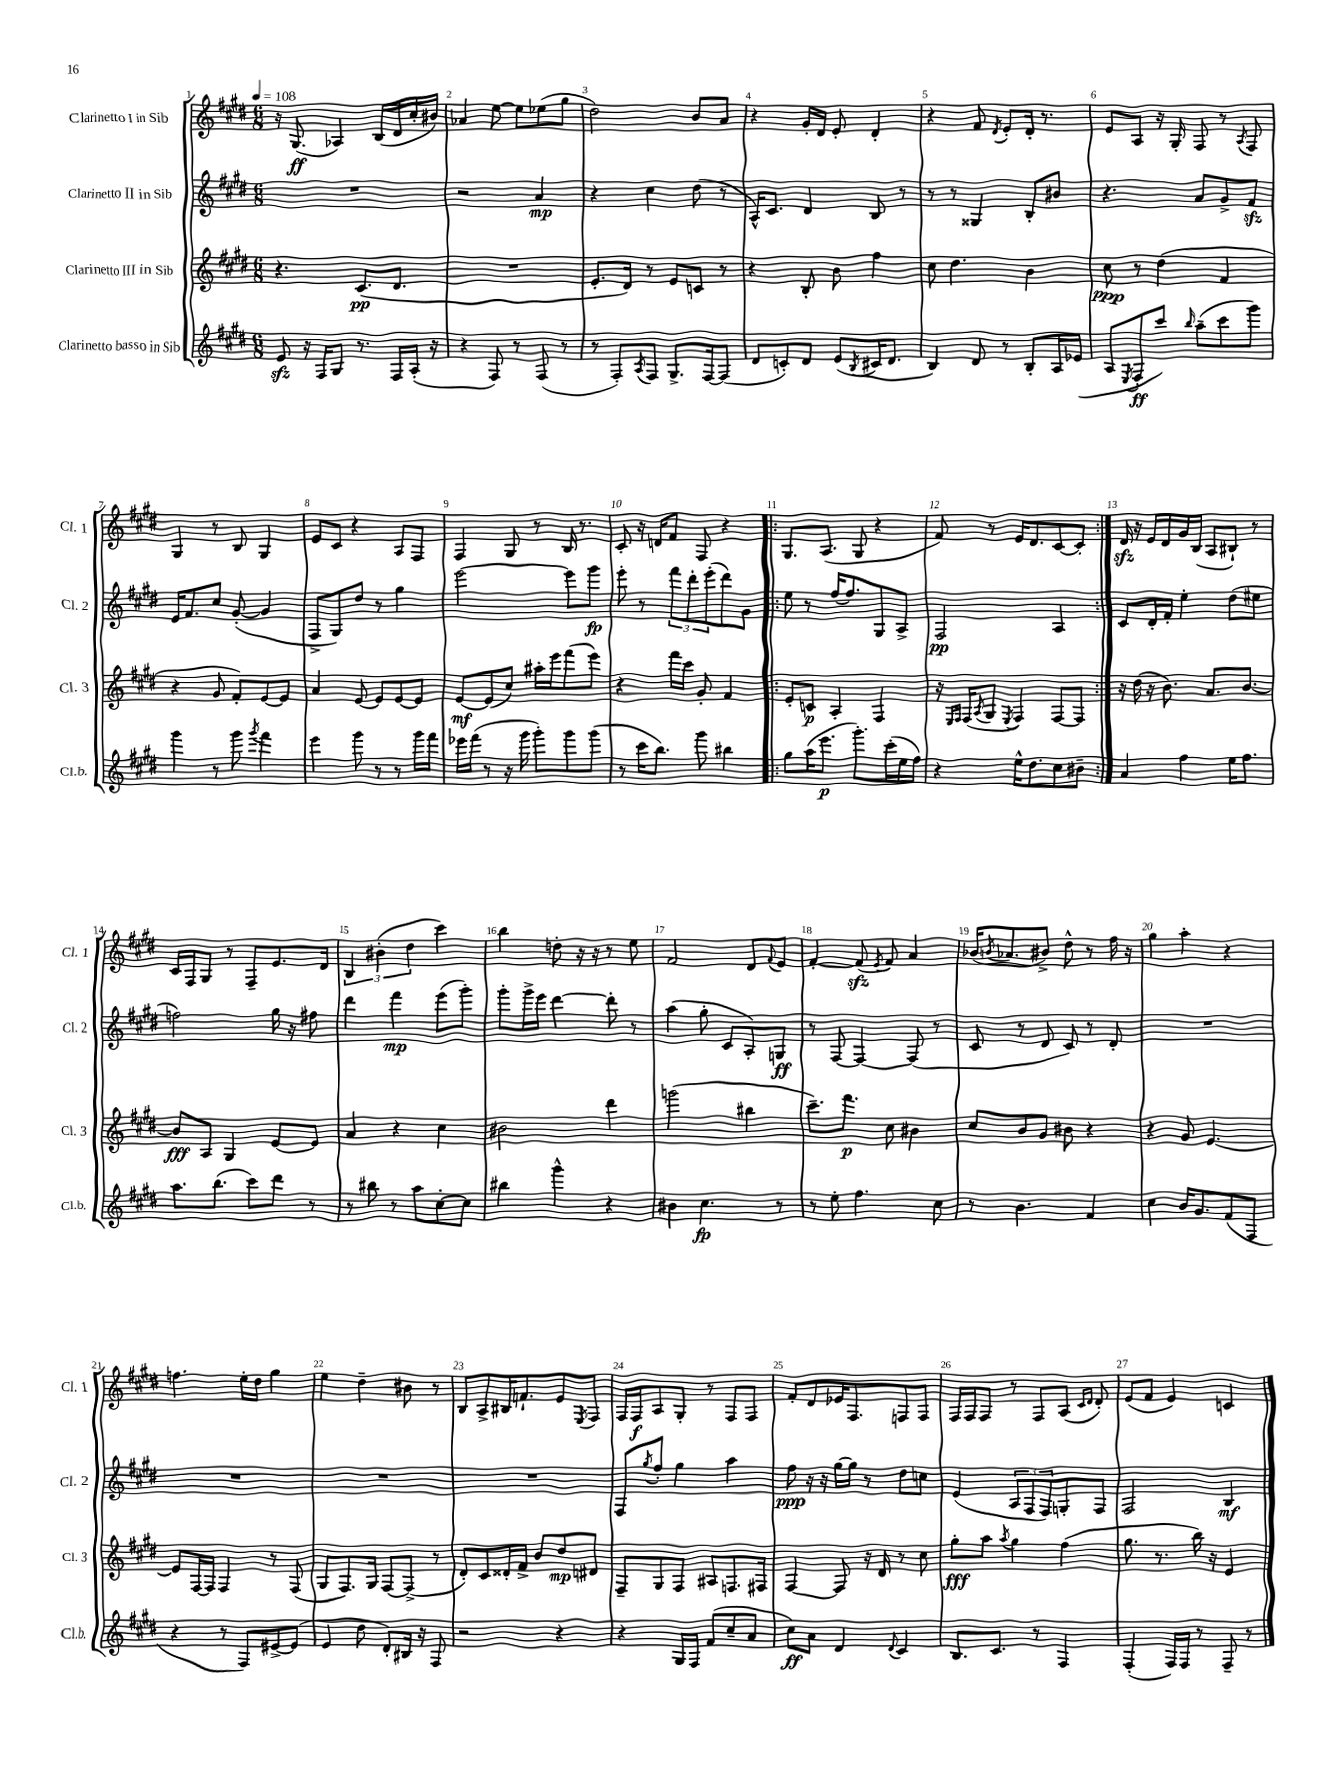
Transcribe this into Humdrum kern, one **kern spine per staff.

**kern	**dynam	**kern	**dynam	**kern	**dynam	**kern	**dynam
*part4	*part4	*part3	*part3	*part2	*part2	*part1	*part1
*staff4	*staff4	*staff3	*staff3	*staff2	*staff2	*staff1	*staff1
*I"Clarinetto basso in Sib	*	*I"Clarinetto III in Sib	*	*I"Clarinetto II in Sib	*	*I"Clarinetto I in Sib	*
*I'Cl.b.	*	*I'Cl. 3	*	*I'Cl. 2	*	*I'Cl. 1	*
*clefG2	*	*clefG2	*	*clefG2	*	*clefG2	*
*k[f#c#g#d#]	*	*k[f#c#g#d#]	*	*k[f#c#g#d#]	*	*k[f#c#g#d#]	*
*M6/8	*	*M6/8	*	*M6/8	*	*M6/8	*
*MM108	*	*MM108	*	*MM108	*	*MM108	*
=1	=1	=1	=1	=1	=1	=1	=1
8ezz/	.	4.r	.	2.r	.	16r	.
.	.	.	.	.	.	(8.G#/	ff
16r	.	.	.	.	.	.	.
16F#/KL	.	.	.	.	.	.	.
8G#/J	.	.	.	.	.	4A-X/)	.
8.r	.	(8.c#/L	pp	.	.	.	.
.	.	.	.	.	.	(16B/LL	.
16F#/LL	.	8.d#/J	.	.	.	16d#/	.
(16A'/JJ	.	.	.	.	.	16cc#'/	.
16r	.	.	.	.	.	16b#X/JJ)	.
=2	=2	=2	=2	=2	=2	=2	=2
4r	.	2.r	.	2r	.	4a-X/	.
8F#/)	.	.	.	.	.	[8ee\	.
8r	.	.	.	.	.	8ee\L]	.
(8F#/	.	.	.	4a/	mp	(8ee-X\	.
8r	.	.	.	.	.	8gg#\J	.
=3	=3	=3	=3	=3	=3	=3	=3
8r	.	8.e'/L	.	4r	.	2dd#\)	.
8F#'/L)	.	.	.	.	.	.	.
.	.	16d#/Jk)	.	.	.	.	.
8qA/	.	.	.	.	.	.	.
8F#/J	.	8r	.	4cc#\	.	.	.
8.G#^/L	.	8e/L	.	.	.	.	.
.	.	8cn/J	.	(8dd#\	.	8b/L	.
[16F#/k	.	.	.	.	.	.	.
(8F#/J]	.	8r	.	8r	.	8a/J	.
=4	=4	=4	=4	=4	=4	=4	=4
8d#/L	.	4r	.	16A^^/KL)	.	4r	.
.	.	.	.	8.c#/J	.	.	.
8cn'/)	.	.	.	.	.	.	.
8d#/J	.	8B'/	.	4d#/	.	16g#'/LL	.
.	.	.	.	.	.	16d#/JJ	.
(8e/L	.	8b\	.	.	.	8e'/	.
8qB/	.	.	.	.	.	.	.
16c#X/K	.	4ff#\	.	8B/	.	4d#'/	.
8.d#/J	.	.	.	.	.	.	.
.	.	.	.	8r	.	.	.
=5	=5	=5	=5	=5	=5	=5	=5
4B/)	.	8cc#\	.	8r	.	4r	.
.	.	4.dd#\	.	8r	.	.	.
8d#/	.	.	.	4G##X/	.	8f#/	.
.	.	.	.	.	.	8qd#/	.
8r	.	.	.	.	.	8e'/L	.
8B'/L	.	4b\	.	8B'/L	.	16d#'/Jk	.
.	.	.	.	.	.	8.r	.
16A/L	.	.	.	8b#X/J	.	.	.
(16e-X/JJ	.	.	.	.	.	.	.
=6	=6	=6	=6	=6	=6	=6	=6
8A/L	.	8cc#\	ppp	4.r	.	8e/L	.
8qE/	.	.	.	.	.	.	.
8F#'/	ff	8r	.	.	.	8A/J	.
8ccc#/J)	.	(4dd#\	.	.	.	16r	.
.	.	.	.	.	.	16G#'/	.
16qqbb/	.	.	.	.	.	.	.
(8aa~\L	.	.	.	8a/L	.	8F#/	.
8ccc#\	.	4f#/	.	8g#^/	.	8r	.
.	.	.	.	.	.	8qA/	.
8ggg#\J)	.	.	.	8f#zz/J	.	8F#/	.
!!LO:LB:g=z
=7	=7	=7	=7	=7	=7	=7	=7
4ggg#\	.	4r	.	16e/KL	.	4G#/	.
.	.	.	.	8.f#/	.	.	.
8r	.	8g#/	.	8cc#/J	.	8r	.
8ggg#\	.	8f#'/L)	.	([8g#'/	.	8B/	.
8qggg#/	.	.	.	.	.	.	.
4fff#\	.	[8e/	.	4g#/]	.	4G#/	.
.	.	8e/J]	.	.	.	.	.
=8	=8	=8	=8	=8	=8	=8	=8
4eee\	.	4a/	.	8F#^/L	.	8e/L	.
.	.	.	.	8G#/)	.	8c#/J	.
8ggg#\	.	[8e/	.	8dd#/J	.	4r	.
8r	.	8e/L]	.	8r	.	.	.
8r	.	[8e/	.	4gg#\	.	8A/L	.
16ggg#\LL	.	8e/J]	.	.	.	8F#/J	.
16fff#\JJ	.	.	.	.	.	.	.
=9	=9	=9	=9	=9	=9	=9	=9
16eee-X\LL	.	[8e/L	mf	[2eee\	.	4F#/	.
(16fff#\JJ	.	.	.	.	.	.	.
8r	.	(8e/]	.	.	.	.	.
16r	.	8cc#/J)	.	.	.	8G#/	.
16ggg#\	.	.	.	.	.	.	.
8ggg#'\L)	.	16aa#X'\LL	.	.	.	8r	.
.	.	16eee\J	.	.	.	.	.
8ggg#\	.	(8fff#\	.	8eee\L]	.	16B/	.
.	.	.	.	.	.	8.r	.
(8ggg#\J	.	8eee\J)	.	8ggg#\J	fp	.	.
=10	=10	=10	=10	=10	=10	=10	=10
8r	.	4r	.	8eee'\	.	8c#'/	.
16ccc#\KL	.	.	.	8r	.	16r	.
8.bb\J)	.	.	.	.	.	16dn/KL	.
.	.	16fff#\LL	.	12fff#\L	.	8f#/J	.
.	.	16ccc#\JJ	.	.	.	.	.
.	.	.	.	12ddd#'\	.	.	.
8ggg#\	.	8g#'/	.	.	.	8F#/	.
.	.	.	.	(12eee'\	.	.	.
4bb#X\	.	4f#/	.	8ddd#\)	.	4r	.
.	.	.	.	8g#\J	.	.	.
=11!|:	=11!|:	=11!|:	=11!|:	=11!|:	=11!|:	=11!|:	=11!|:
8gg#\L	.	8e'/L	.	8ee\	.	8.G#/L	.
(16aa\K	.	8cn/J	p	8r	.	.	.
8.eee\J	p	.	.	.	.	(8.A/J	.
.	.	4A'/	.	[16ff#/KL	.	.	.
.	.	.	.	8.ff#/]	.	.	.
8.ggg#'\L)	.	.	.	.	.	8G#/	.
.	.	4F#/	.	8G#/	.	4r	.
(16ccc#'\L	.	.	.	.	.	.	.
16ee\	.	.	.	8A^/J	.	.	.
16ff#\JJ)	.	.	.	.	.	.	.
=12	=12	=12	=12	=12	=12	=12	=12
4r	.	16r	.	2F#/	pp	8f#/)	.
.	.	16qqE/LL	.	.	.	.	.
.	.	16qqF#/JJ	.	.	.	.	.
.	.	(16F#/KL	.	.	.	.	.
.	.	8qA/	.	.	.	.	.
.	.	8G#/J	.	.	.	8r	.
.	.	8qE/	.	.	.	.	.
16ee^^\KL	.	4F#/)	.	.	.	16e/KL	.
8.dd#\	.	.	.	.	.	8.d#/	.
8cc#\	.	[8F#/L	.	4A/	.	[8c#/	.
8b#X~\J	.	8F#/J]	.	.	.	8c#'/J]	.
=13:|!	=13:|!	=13:|!	=13:|!	=13:|!	=13:|!	=13:|!	=13:|!
4a/	.	16r	.	8c#/L	.	16d#zz/	.
.	.	(16dd#\	.	.	.	16r	.
.	.	16r	.	16d#'/L	.	16e/LL	.
.	.	8.b\)	.	16f#'/JJ	.	16d#/	.
4ff#\	.	.	.	4ee'\	.	16g#/	.
.	.	.	.	.	.	(16B/JJ	.
.	.	8.a/L	.	.	.	8A/L	.
16ee\KL	.	.	.	(8dd#\L	.	8B#X`/J)	.
8.ff#\J	.	[8.b/J	.	.	.	.	.
.	.	.	.	8ee#X\J	.	8r	.
!!LO:LB:g=z
=14	=14	=14	=14	=14	=14	=14	=14
8.aa\L	.	8b/L]	fff	2ffn\)	.	16c#/LL	.
.	.	.	.	.	.	16F#/J	.
.	.	8A/J	.	.	.	8G#/J	.
(8.bb\J	.	.	.	.	.	.	.
.	.	4G#/	.	.	.	8r	.
8ccc#\L)	.	.	.	.	.	8F#~/L	.
8ddd#\J	.	[8e/L	.	16gg#\	.	8.e/	.
.	.	.	.	16r	.	.	.
8r	.	8e/J]	.	8ff#X\	.	.	.
.	.	.	.	.	.	16d#/Jk	.
=15	=15	=15	=15	=15	=15	=15	=15
8r	.	4a/	.	4ddd#\	.	6B/	.
8bb#X\	.	.	.	.	.	.	.
.	.	.	.	.	.	(6b#X'\	.
8r	.	4r	.	4fff#\	mp	.	.
.	.	.	.	.	.	6dd#\	.
8aa\L	.	.	.	.	.	.	.
[8cc#'\	.	4cc#\	.	(8eee\L	.	4ccc#\)	.
8cc#\J]	.	.	.	8ggg#'\J)	.	.	.
=16	=16	=16	=16	=16	=16	=16	=16
4bb#X\	.	2b#X\	.	8ggg#'\L	.	4bb\	.
.	.	.	.	16ggg#^\L	.	.	.
.	.	.	.	16eee\JJ	.	.	.
4ggg#^^\	.	.	.	[4ddd#\	.	8ddn'\	.
.	.	.	.	.	.	16r	.
.	.	.	.	.	.	16r	.
4r	.	4ddd#\	.	8ddd#'\]	.	8r	.
.	.	.	.	8r	.	8ee\	.
=17	=17	=17	=17	=17	=17	=17	=17
4b#X\	.	(2gggn\	.	(4aa\	.	2f#/	.
4.cc#\	fp	.	.	8gg#'\	.	.	.
.	.	.	.	8c#/L	.	.	.
.	.	4bb#X\	.	8A'/)	.	8d#/L	.
.	.	.	.	.	.	8qqf#/	.
8r	.	.	.	8Gn/J	ff	8e/J	.
=18	=18	=18	=18	=18	=18	=18	=18
8r	.	8.ccc#~\L)	.	8r	.	[4f#'/	.
8ee'\	.	.	.	[8F#/	.	.	.
.	.	8.fff#\J	p	.	.	.	.
4.ff#\	.	.	.	4F#/_	.	(8f#zz/]	.
.	.	.	.	.	.	8qe/	.
.	.	8cc#\	.	.	.	8f#/)	.
.	.	4b#X\	.	(8F#/]	.	4a/	.
8cc#\	.	.	.	8r	.	.	.
=19	=19	=19	=19	=19	=19	=19	=19
8r	.	8cc#/L	.	8c#/	.	(16b-X/KL	.
.	.	.	.	.	.	8qbn/	.
.	.	.	.	.	.	8.a-X/	.
4.b\	.	8b/	.	8r	.	.	.
.	.	8g#/J	.	8d#/	.	8b#X^/J)	.
.	.	8b#X\	.	8c#/)	.	8dd#^^\	.
4f#/	.	4r	.	8r	.	8r	.
.	.	.	.	8d#'/	.	16ff#\	.
.	.	.	.	.	.	16r	.
=20	=20	=20	=20	=20	=20	=20	=20
4cc#\	.	4r	.	2.r	.	4gg#\	.
16b/KL	.	8g#/	.	.	.	4aa'\	.
8.g#/	.	.	.	.	.	.	.
.	.	[4.e/	.	.	.	.	.
(8f#/	.	.	.	.	.	4r	.
8F#/J	.	.	.	.	.	.	.
!!LO:LB:g=z
=21	=21	=21	=21	=21	=21	=21	=21
4r	.	8e/L]	.	2.r	.	4.ffn\	.
.	.	[16F#/L	.	.	.	.	.
.	.	16F#/JJ]	.	.	.	.	.
8r	.	4F#/	.	.	.	.	.
8F#/L)	.	.	.	.	.	16ee'\LL	.
.	.	.	.	.	.	16dd#\JJ	.
[8e#X^/	.	8r	.	.	.	4gg#\	.
(8e#/J]	.	(8F#/	.	.	.	.	.
=22	=22	=22	=22	=22	=22	=22	=22
4e/	.	8G#/L	.	2.r	.	4ee\	.
.	.	8.F#/)	.	.	.	.	.
8dd#\	.	.	.	.	.	4dd#~\	.
.	.	16G#/Jk	.	.	.	.	.
8d#'/L)	.	[8F#/L	.	.	.	.	.
16B#X/Jk	.	(8F#^/J]	.	.	.	8b#X\	.
16r	.	.	.	.	.	.	.
8F#/	.	8r	.	.	.	8r	.
=23	=23	=23	=23	=23	=23	=23	=23
2r	.	8d#'/L)	.	2.r	.	8B/L	.
.	.	8c#/	.	.	.	8A^/	.
.	.	16d##X'/L	.	.	.	16B#X/K	.
.	.	16f#^/JJ	.	.	.	8.fn`/	.
.	.	8b/L	.	.	.	.	.
4r	.	8dd#/	mp	.	.	8e/	.
.	.	.	.	.	.	8qE/	.
.	.	8d#X/J	.	.	.	8F#/J	.
=24	=24	=24	=24	=24	=24	=24	=24
4r	.	8F#~/L	.	8F#/L	.	16F#/LL	.
.	.	.	.	.	.	16F#/J	f
.	.	.	.	8qgg#/	.	.	.
.	.	8G#/	.	8ff#'/J	.	8A/	.
16G#/LL	.	8F#/J	.	4gg#\	.	8G#'/J	.
16F#/JJ	.	.	.	.	.	.	.
(8f#/L	.	8A#X/L	.	.	.	8r	.
8cc#~/	.	8.Fn/	.	4aa\	.	8F#/L	.
8a/J	.	.	.	.	.	8F#/J	.
.	.	16F#X/Jk	.	.	.	.	.
=25	=25	=25	=25	=25	=25	=25	=25
8cc#\L)	ff	[4F#/	.	8ff#\	ppp	8f#'/L	.
8a\J	.	.	.	16r	.	8d#/	.
.	.	.	.	16r	.	.	.
4d#/	.	8F#/]	.	[16gg#\LL	.	16e-X/K	.
.	.	.	.	16gg#\JJ]	.	8.F#/	.
.	.	16r	.	8r	.	.	.
.	.	16d#/	.	.	.	.	.
8qqd#/	.	.	.	.	.	.	.
4c#/	.	8r	.	8dd#\L	.	8Fn/	.
.	.	8cc#\	.	8ccn\J	.	8F/J	.
=26	=26	=26	=26	=26	=26	=26	=26
8.B/L	.	8gg#'\L	fff	(4e/	.	16F#/LL	.
.	.	.	.	.	.	16F#/J	.
.	.	8aa\J	.	.	.	8F#/J	.
8.c#/J	.	.	.	.	.	.	.
.	.	8qaa/	.	.	.	.	.
.	.	4gg#\	.	12A/L	.	8r	.
.	.	.	.	12F#/	.	.	.
8r	.	.	.	.	.	8F#/L	.
.	.	.	.	12F#/)	.	.	.
4F#/	.	(4ff#\	.	8Gn'/	.	(8A/J	.
.	.	.	.	.	.	16qqc#/LL	.
.	.	.	.	.	.	16qqd#/JJ	.
.	.	.	.	8F#/J	.	8d#'/)	.
=27	=27	=27	=27	=27	=27	=27	=27
(4F#'/	.	8.gg#\	.	2F#/	.	(8e/L	.
.	.	.	.	.	.	8f#/J	.
.	.	8.r	.	.	.	.	.
16F#/LL)	.	.	.	.	.	4e/)	.
16F#/JJ	.	.	.	.	.	.	.
8r	.	16bb\)	.	.	.	.	.
.	.	16r	.	.	.	.	.
8F#~/	.	4e/	.	4B/	mf	4cn/	.
8r	.	.	.	.	.	.	.
==	==	==	==	==	==	==	==
*-	*-	*-	*-	*-	*-	*-	*-
